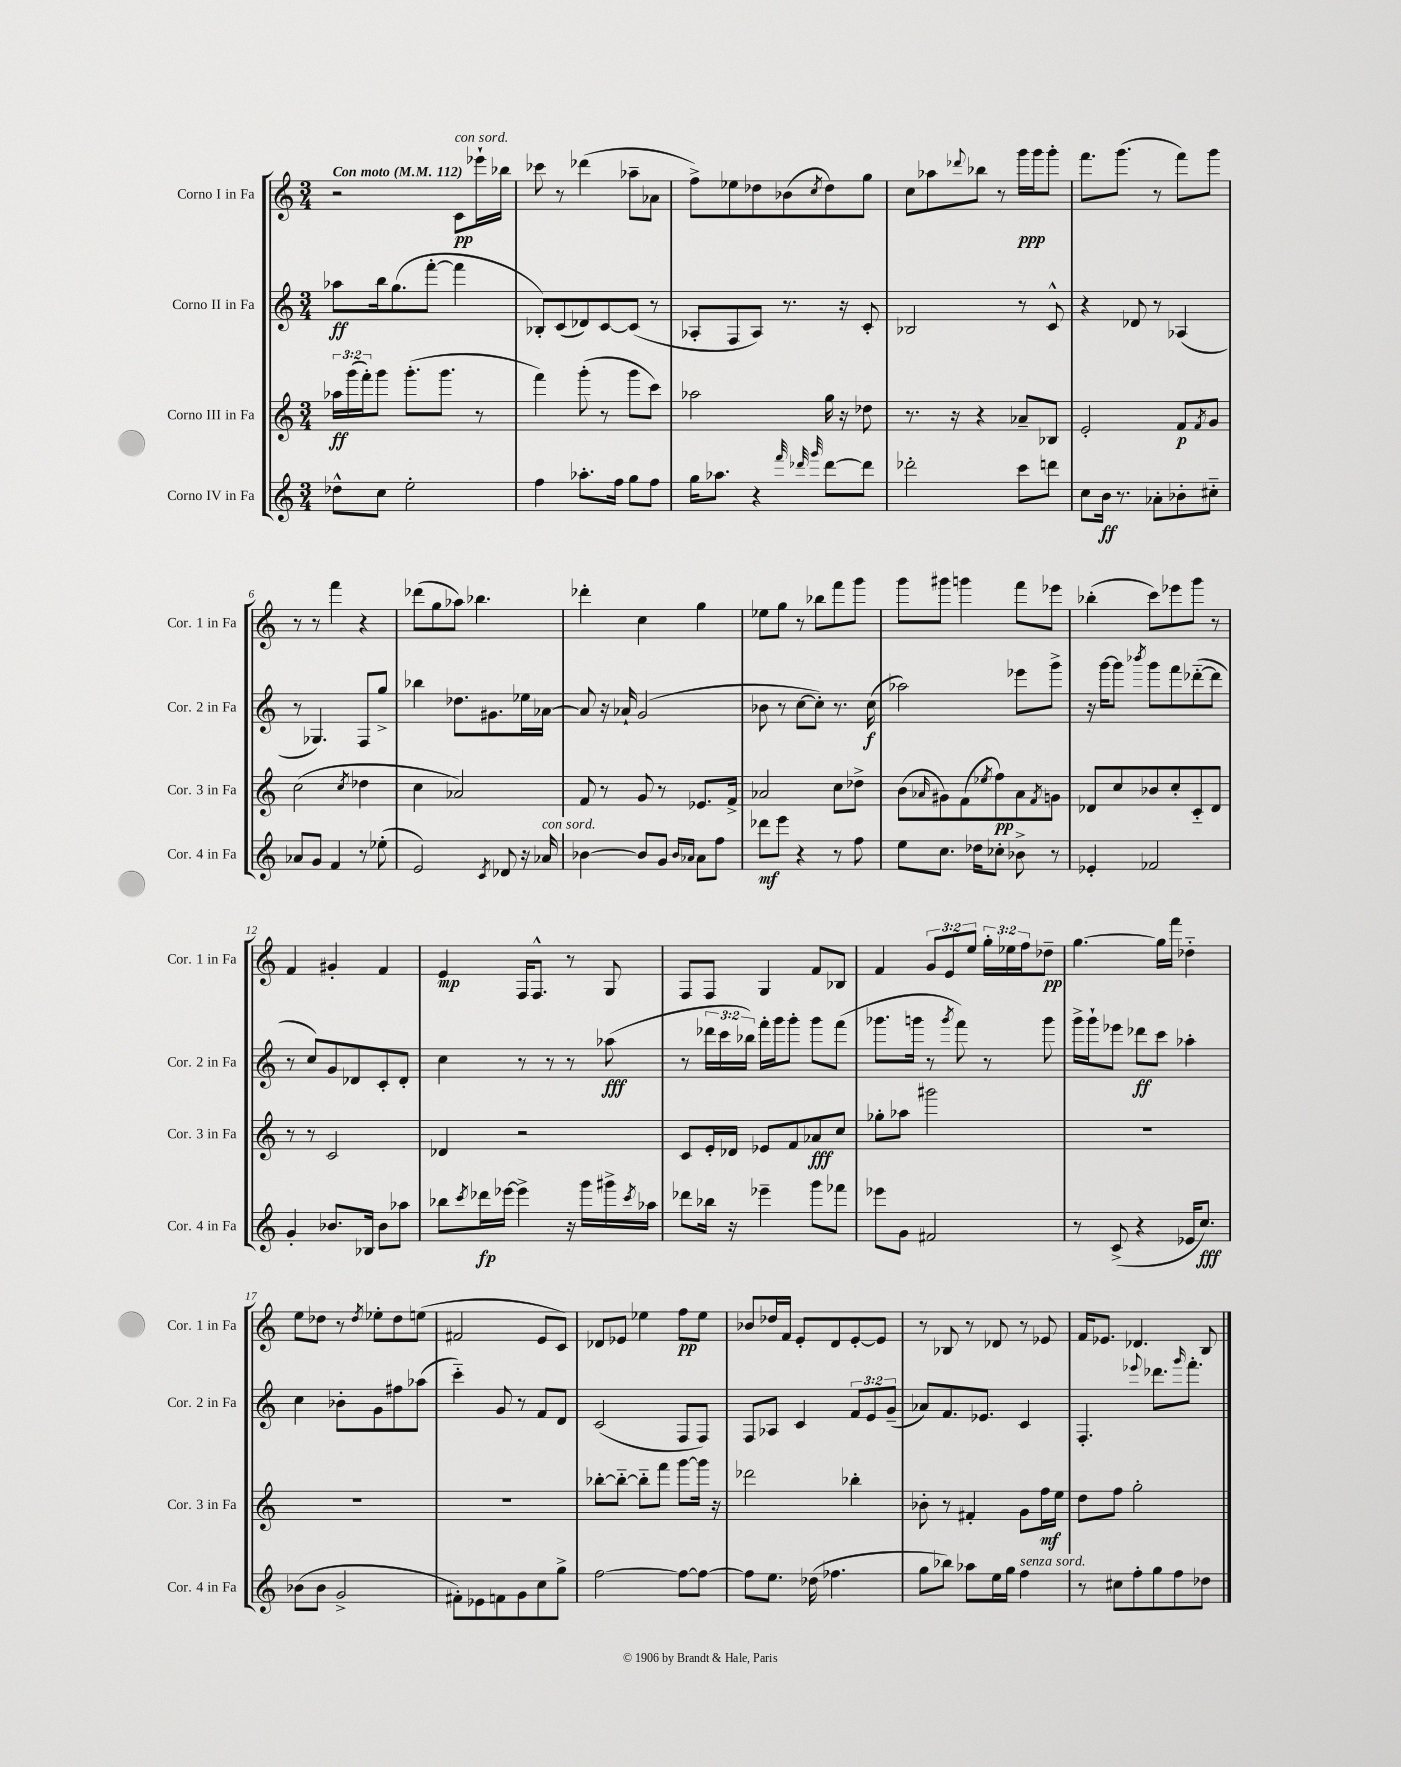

**kern	**kern	**kern	**kern
*staff4	*staff3	*staff2	*staff1
*clefG2	*clefG2	*clefG2	*clefG2
*k[]	*k[]	*k[]	*k[]
*M3/4	*M3/4	*M3/4	*M3/4
*MM112	*MM112	*MM112	*MM112
8dd-^^	24aa-	8aa-	2r
.	(24ggg	.	.
.	24fff')	.	.
8cc	8ggg	16bb	.
.	.	(8.gg	.
2ee'	(8.ggg'	.	.
.	.	[8fff'	.
.	8.ggg	.	.
.	.	4fff]	8c
.	8r	.	16eee-`
.	.	.	16bb-
=	=	=	=
4ff	4fff)	8B-')	8ccc-
.	.	(8c	8r
8.aa-'	(8ggg'	8d-)	(4ddd-
.	8r	[8c	.
16ff	.	.	.
8gg	8ggg	(8c]	8aa-~
8ff	8ccc)	8r	8a-
=	=	=	=
16gg	2aa-	8A-'	8ff^)
8.aa-	.	.	.
.	.	8F	8ee-
4r	.	8A-)	8dd-
.	.	8.r	(8b-
32qqfff	.	.	.
32qqddd-	.	.	.
32qqggg	.	.	8qcc
[8ddd-	16gg	.	8dd-)
.	16r	16r	.
8ddd-]	8dd-	8c'	8gg
=	=	=	=
2ddd-'	8.r	2B-	8cc
.	.	.	8aa-
.	16r	.	.
.	.	.	8qqddd-
.	4r	.	8bb-
.	.	.	8r
8ccc	8a-~	8r	16ggg
.	.	.	16ggg
8ddd	8B-	8c^^	8ggg'
=	=	=	=
8cc	2e'	4r	8.fff
16b	.	.	.
8.r	.	.	(8.ggg
.	.	8d-	.
8a-'	.	8r	8r
8b-'	8f	(4A-	8fff)
.	8qf	.	.
8cc#'~	8g	.	8ggg
=	=	=	=
8a-	(2cc	8r	8r
8g	.	4.G-)	8r
4f	.	.	4fff
.	8qcc	.	.
8r	4dd-	8F	4r
(8ee-'	.	8gg^	.
=	=	=	=
2e)	4cc	4bb-	(8ddd-
.	.	.	8gg
.	2a-)	8.dd-	8aa-)
.	.	.	4.bb-
.	.	8.g#	.
8qc	.	.	.
8d-	.	.	.
16r	.	16ee-	.
16a-	.	[16a-	.
=	=	=	=
[4b-	8f	8a-]	4ddd-'
.	8r	16r	.
.	.	16a-`	.
8b-]	8g	(2g	4cc
8g	8r	.	.
16qqb-	.	.	.
16qqa-	.	.	.
8a-	8.e-	.	4gg
8ff	.	.	.
.	16f^	.	.
=	=	=	=
8ddd-	2a-	8b-	8ee-
8eee	.	8r	8gg
4r	.	[8cc	8r
.	.	8cc'])	8bb-
8r	8cc	8.r	8fff
8ff	8dd-^	.	8ggg
.	.	(16cc	.
=	=	=	=
8ee	(8b	2aa-)	8ggg
.	16qqa-	.	.
8.cc	8g#)	.	8ggg#
.	(8f	.	4ggg
16dd-	.	.	.
.	8qee-	.	.
8cc-'	8ff)	.	.
8b-^	8a-	8eee-	8fff
.	8qf	.	.
8r	8g	8ggg^	8eee-
=	=	=	=
4e-'	8d-	16r	(4bb-'
.	.	[16ggg	.
.	8cc	8ggg]	.
.	.	8qbbb-	.
2f-	8b-	8ggg	8ccc)
.	8cc'	8fff	8eee-
.	8c'~	([8ddd-'~	8ggg
.	8d-	8ddd-]	8r
=	=	=	=
4g'	8r	8r	4f
.	8r	8cc)	.
8.b-	2c	8g	4g#'
.	.	8d-	.
16B-	.	.	.
8b-	.	8c'	4f
8aa-	.	8d-'	.
=	=	=	=
8bb-	4d-	4cc	4e
8qccc	.	.	.
16ddd-	.	.	.
[16eee-	.	.	.
4eee-^]	2r	8r	16F
.	.	.	8.F^^
.	.	8r	.
16r	.	8r	8r
16ggg	.	.	.
16ggg#^	.	(8aa-	8G
8qccc	.	.	.
16aa-	.	.	.
=	=	=	=
8ddd-	8c	8r	8F
16bb-	16e'	24ddd-	8F
.	.	24ccc	.
16r	16d-	.	.
.	.	24bb-)	.
4eee-~	8e-	16fff'	4G
.	.	16ggg	.
.	8f	8ggg'	.
8ggg	8a-	8ggg	8f
8fff-	8cc	(8fff	8B-
=	=	=	=
8eee-	8gg-'	8.ggg-	4f
8g	8aa-	.	.
.	.	16ggg	.
2f#	2ggg#	8r	12g
.	.	.	12e
.	.	8qggg	.
.	.	8fff)	.
.	.	.	12ee
.	.	8r	24gg'
.	.	.	24ee-
.	.	.	24ff
.	.	8ggg	8dd-~
=	=	=	=
8r	2.r	16ggg^	[4.gg
.	.	16ggg`	.
(8c^	.	8eee-	.
4r	.	8ddd-	.
.	.	8ccc	16gg]
.	.	.	16fff
16e-	.	4aa-'	4dd-'~
8.cc)	.	.	.
=	=	=	=
(8b-	2.r	4cc	8ee
8b-	.	.	8dd-
2g^	.	8b-'	8r
.	.	.	8qdd-
.	.	8g	8ee-'
.	.	8ff#	8dd-
.	.	(8aa-	(8ee
=	=	=	=
8f#')	2.r	4ccc'~)	2f#
8e-	.	.	.
8f	.	8g	.
8g	.	8r	.
8cc	.	8f	8e
8gg^	.	8d	8c)
=	=	=	=
[2ff	[8bb-'	(2c	8d-
.	8bb-'~_	.	8e-
.	8bb-'~]	.	4ee-
.	8fff	.	.
8ff_	[8ggg	8F	8ff
8ff_	16ggg]	8F)	8ee-
.	16r	.	.
=	=	=	=
8ff]	2ddd-	8F	8b-
8.ee	.	8A-	16dd-
.	.	.	16f
.	.	4c	8e'
(16dd-	.	.	.
4.ff-	.	.	8d
.	4bb-'	12f	[8e'
.	.	12e	.
.	.	.	8e]
.	.	(12g~	.
=	=	=	=
8gg	8b-'	8a-)	8r
8bb-)	8r	8.f	8B-
8aa-	4f#'	.	8r
.	.	8.e-	.
16ee	.	.	8d-
16gg	.	.	.
4ff	8g	4c	8r
.	16ff	.	8e-
.	16ee	.	.
=	=	=	=
8r	8dd	4.F'	16f
.	.	.	8.e-
8cc#	8ff	.	.
8ff'	2gg'	.	4.d-
.	.	8qqeee-	.
8gg	.	8.ddd-	.
8ff	.	.	.
.	.	16qqggg	.
.	.	8.fff'	.
8dd-	.	.	8B
==	==	==	==
*-	*-	*-	*-
